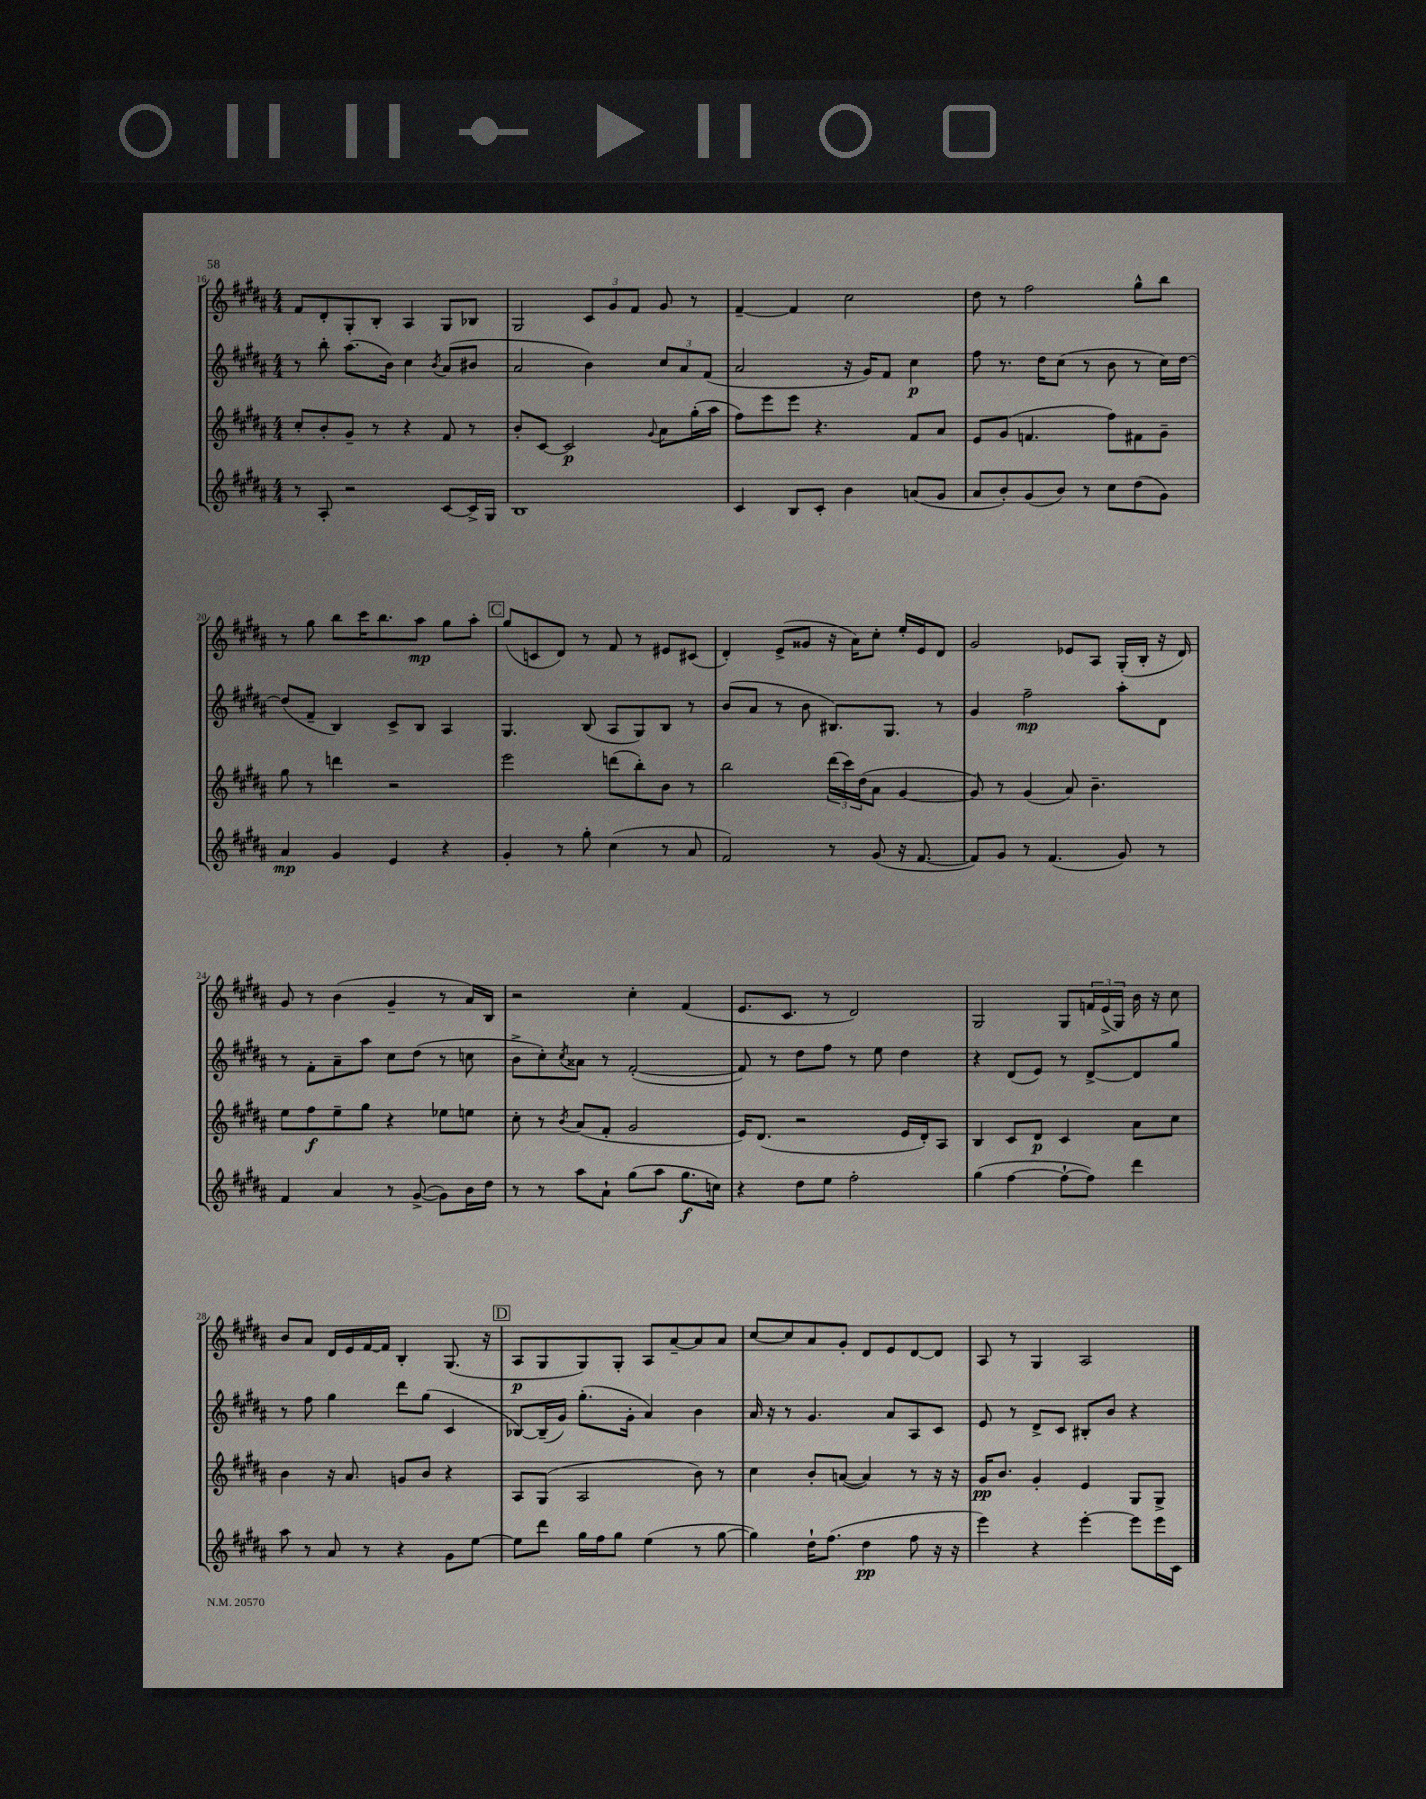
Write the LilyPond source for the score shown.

<<
\new StaffGroup <<
\new Staff = "s0" {
    \clef treble \key b \major \numericTimeSignature \time 4/4
    fis'8 dis'8-. gis8-. b8-. ais4 gis8 bes8 |
    gis2 \tuplet 3/2 { cis'8 gis'8 fis'8 } gis'8 r8 |
    fis'4~-- fis'4 cis''2 |
    dis''8 r8 fis''2 gis''8-^ b''8 |
    r8 gis''8 b''8 cis'''16 b''8. ais''8\mp gis''8 ais''8-. |
    \mark \markup { \box "C" } gis''8( c'8 dis'8) r8 fis'8 r8 eis'8 cis'8( |
    dis'4-.) e'8->( gisis'8 r16 ais'16) cis''8-. e''16-. e'16 dis'8 |
    gis'2 ees'8 ais8 gis16-.( b16-. r16 dis'16) |
    gis'8 r8 b'4( gis'4-- r8 ais'16) b16 |
    r2 cis''4-. fis'4( |
    e'8. cis'8. r8 dis'2) |
    gis2 gis8 \tuplet 3/2 { f'16 e'16->( gis16) } b'16 r16 cis''8 |
    b'8 ais'8 dis'16 e'16 fis'16~ fis'16 b4-. gis8.( r16 |
    \mark \markup { \box "D" } ais8\p gis8 gis8) gis8-. ais8 ais'8~-- ais'8 ais'8 |
    cis''8~ cis''8 ais'8 gis'8-. dis'8 e'8 dis'8~ dis'8 |
    ais8 r8 gis4 ais2 \bar "|." |
}
\new Staff = "s1" {
    \clef treble \key b \major \numericTimeSignature \time 4/4
    r8 b''8-. ais''8.( b'16) cis''4 \acciaccatura { b'8 } ais'8( bis'8 |
    ais'2 b'4) \tuplet 3/2 { cis''8 ais'8 fis'8( } |
    ais'2 r16 gis'16) fis'8 cis''4\p |
    fis''8 r8. dis''16 cis''8( r8 b'8 r8 cis''16) dis''16~ |
    dis''8( fis'8-- b4) cis'8-> b8 ais4 |
    \mark \markup { \box "C" } gis4. b8( ais8 gis8) b8 r8 |
    b'8( ais'8 r8 b'8 bis8.) gis8. r8 |
    gis'4 fis''2--\mp ais''8-. dis'8 |
    r8 fis'8-. ais'8-- ais''8 cis''8 dis''8( r8 c''8 |
    b'8-> cis''8-.) \acciaccatura { cis''8 } aisis'8 r8 fis'2~-.( |
    fis'8) r8 dis''8 fis''8 r8 e''8 dis''4 |
    r4 dis'8( e'8) r8 dis'8~-> dis'8 gis''8 |
    r8 fis''8 gis''4 dis'''8 gis''8( cis'4 |
    \mark \markup { \box "D" } bes8~) bes16--( gis'16) gis''8.-.( gis'16-. ais'4) b'4 |
    ais'16 r16 r8 gis'4. ais'8 ais8 cis'8 |
    e'8 r8 dis'8-> cis'8 bis8-. b'8 r4 \bar "|." |
}
\new Staff = "s2" {
    \clef treble \key b \major \numericTimeSignature \time 4/4
    cis''8-. b'8-. gis'8-- r8 r4 fis'8 r8 |
    b'8-. cis'8~ cis'2\p \appoggiatura { gis'8 } ais'8 gis''16-.( ais''16 |
    fis''8) e'''8 e'''8 r4. fis'8 ais'8 |
    e'8 gis'8( f'4. fis''8) fis'8 gis'8-- |
    gis''8 r8 d'''4 r2 |
    \mark \markup { \box "C" } e'''2 d'''8( b''8-.) b'8 r8 |
    b''2 \tuplet 3/2 { dis'''16( cis'''16) dis''16( } ais'8 gis'4~ |
    gis'8) r8 gis'4( ais'8) b'4.-- |
    e''8 fis''8\f e''8-- gis''8 r4 ees''8 e''8 |
    cis''8-. r8 \acciaccatura { b'8 } ais'8( fis'8-. gis'2 |
    e'16) dis'8.( r2 e'16 dis'16-.) ais8 |
    b4 cis'8 dis'8\p cis'4 ais'8 cis''8 |
    b'4 r16 ais'8. g'8 b'8 r4 |
    \mark \markup { \box "D" } ais8 gis8( ais2 b'8) r8 |
    cis''4 b'8-. a'8~( a'4) r8 r16 r16 |
    gis'16\pp b'8. gis'4-. e'4 gis8 gis8-> \bar "|." |
}
\new Staff = "s3" {
    \clef treble \key b \major \numericTimeSignature \time 4/4
    r8 ais8-. r2 cis'8~ cis'16-> gis16 |
    b1 |
    cis'4 b8 cis'8-. b'4 a'8( gis'8 |
    ais'8 b'8-.) gis'8( b'8) r8 cis''8 dis''8( gis'8) |
    ais'4\mp gis'4 e'4 r4 |
    \mark \markup { \box "C" } gis'4-. r8 gis''8-. cis''4( r8 ais'8 |
    fis'2) r8 gis'8( r16 fis'8.~ |
    fis'8) gis'8 r8 fis'4.( gis'8) r8 |
    fis'4 ais'4 r8 gis'8~->( gis'8) b'16 dis''16 |
    r8 r8 ais''8 ais'8-! gis''8( ais''8 gis''8.\f c''16) |
    r4 dis''8 e''8 fis''2-. |
    gis''4( fis''4~ fis''8~-! fis''8) dis'''4 |
    ais''8 r8 ais'8 r8 r4 gis'8 e''8~ |
    \mark \markup { \box "D" } e''8 dis'''8 gis''16 fis''16 gis''8 e''4( r8 gis''8~ |
    gis''4) dis''16-! fis''8.( dis''4\pp fis''8 r16 r16 |
    e'''4) r4 e'''4~-. e'''8 e'''16 cis'16 \bar "|." |
}
>>
>>
\layout { \context { \Score currentBarNumber = #16 } }
